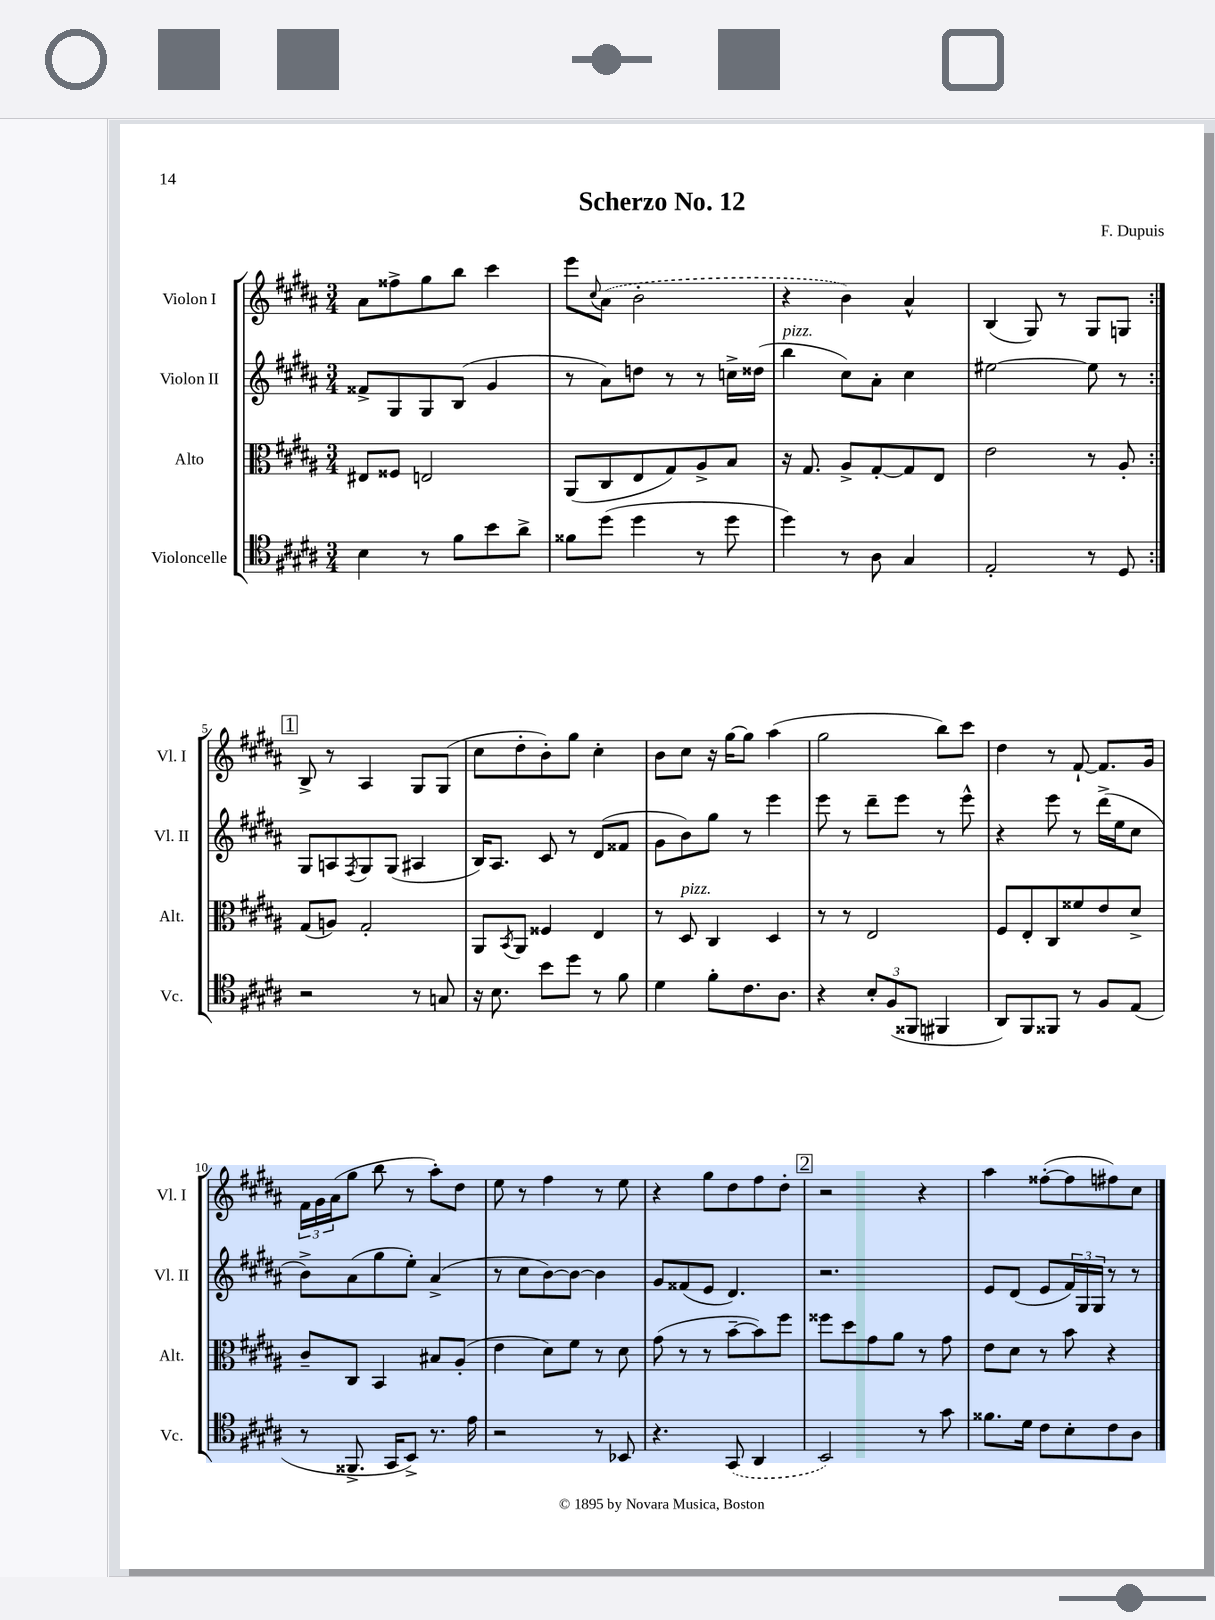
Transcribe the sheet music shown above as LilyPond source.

\header { title = "Scherzo No. 12" composer = "F. Dupuis" }
<<
\new StaffGroup <<
\new Staff = "s0" \with { instrumentName = "Violon I" shortInstrumentName = "Vl. I" } {
    \clef treble \key b \major \numericTimeSignature \time 3/4
    \repeat volta 2 { ais'8 fisis''8-> gis''8 b''8 cis'''4 |
    e'''8 \appoggiatura { cis''8 } \once \slurDashed ais'8( b'2-. |
    r4 b'4) ais'4-^ |
    b4( gis8) r8 gis8 g8 | }
    \mark \markup { \box "1" } b8-> r8 ais4 gis8 gis8( |
    cis''8 dis''8-. b'8-.) gis''8 cis''4-. |
    b'8 cis''8 r16 gis''16~ gis''8 ais''4( |
    gis''2 b''8) cis'''8 |
    dis''4 r8 fis'8~-! fis'8. gis'16 |
    \tuplet 3/2 { fis'16 gis'16 ais'16( } gis''8 b''8 r8 ais''8-.) dis''8 |
    e''8 r8 fis''4 r8 e''8 |
    r4 gis''8 dis''8 fis''8 dis''8-. |
    \mark \markup { \box "2" } r2 r4 |
    ais''4 fisis''8~-.( fisis''8 fis''8) cis''8 \bar "|." |
}
\new Staff = "s1" \with { instrumentName = "Violon II" shortInstrumentName = "Vl. II" } {
    \clef treble \key b \major \numericTimeSignature \time 3/4
    \repeat volta 2 { fisis'8-> gis8 gis8 b8( gis'4 |
    r8 ais'8) d''8 r8 r8 c''16-> disis''16( |
    b''4^\markup { \italic "pizz." } cis''8) ais'8-. cis''4 |
    eis''2~ eis''8 r8 | }
    \mark \markup { \box "1" } gis8 a8 \acciaccatura { fis8 } gis8 gis8( ais4 |
    b16) ais8. cis'8 r8 dis'8( fisis'8 |
    gis'8 b'8) gis''8 r8 e'''4 |
    e'''8 r8 dis'''8-- e'''8 r8 e'''8-^ |
    r4 e'''8 r8 dis'''16->( e''16 cis''8 |
    b'8->) ais'8( gis''8 e''8-.) ais'4->( |
    r8 cis''8 b'8~) b'8~ b'4 |
    gis'8 fisis'8( e'8 dis'4.) |
    \mark \markup { \box "2" } r2. |
    e'8 dis'8( e'8 \tuplet 3/2 { fis'16) gis16 gis16 } r8 r8 \bar "|." |
}
\new Staff = "s2" \with { instrumentName = "Alto" shortInstrumentName = "Alt." } {
    \clef alto \key b \major \numericTimeSignature \time 3/4
    \repeat volta 2 { eis8 fisis8 e2 |
    ais,8( cis8 e8 gis8) ais8-> b8 |
    r16 gis8. ais8-> gis8~-. gis8 e8 |
    e'2 r8 ais8-. | }
    \mark \markup { \box "1" } gis8( a8) gis2-. |
    ais,8 \acciaccatura { b,8 } ais,8 fisis4 e4 |
    r8 dis8^\markup { \italic "pizz." } cis4 dis4 |
    r8 r8 e2 |
    fis8 e8-. cis8 fisis'8 e'8 dis'8-> |
    cis'8-- cis8 b,4 bis8 ais8-.( |
    e'4 dis'8) fis'8 r8 dis'8 |
    gis'8( r8 r8 b'8~-- b'8) fis''8 |
    \mark \markup { \box "2" } fisis''8 dis''8 gis'8 ais'8 r8 gis'8 |
    e'8 dis'8 r8 b'8 r4 \bar "|." |
}
\new Staff = "s3" \with { instrumentName = "Violoncelle" shortInstrumentName = "Vc." } {
    \clef tenor \key b \major \numericTimeSignature \time 3/4
    \repeat volta 2 { b4 r8 fis'8 b'8 ais'8-> |
    fisis'8 dis''8( dis''4 r8 dis''8 |
    dis''4) r8 ais8 gis4 |
    e2-. r8 dis8 | }
    \mark \markup { \box "1" } r2 r8 g8 |
    r16 b8. b'8 dis''8 r8 fis'8 |
    dis'4 fis'8-. cis'8. ais8. |
    r4 \tuplet 3/2 { b8-. fis8( fisis,8 } fis,4 |
    ais,8) fis,8 fisis,8 r8 fis8 e8( |
    r8 fisis,8.-> gis,16 b,8->) r8. e'16 |
    r2 r8 bes,8 |
    r4. \once \slurDashed gis,8( ais,4 |
    \mark \markup { \box "2" } b,2) r8 gis'8 |
    fisis'8. dis'16 cis'8 b8-. cis'8 ais8 \bar "|." |
}
>>
>>
